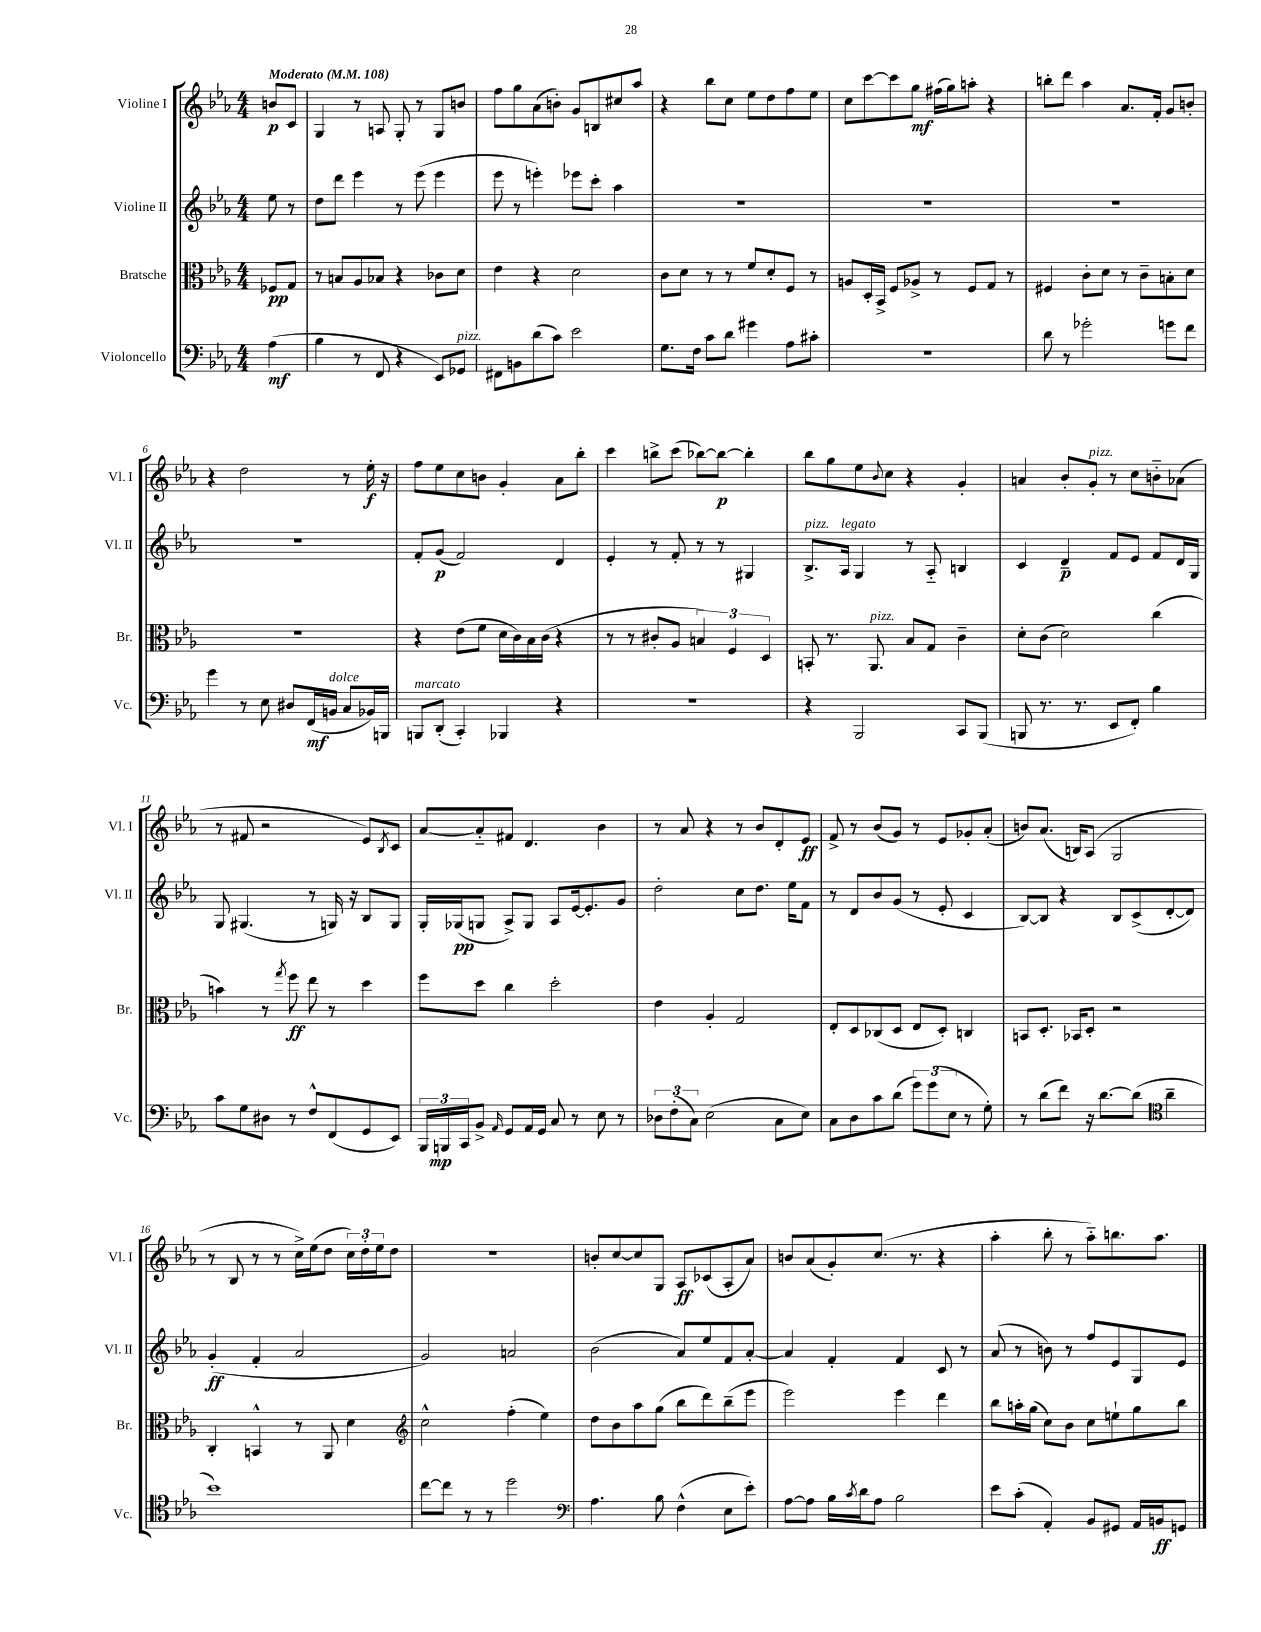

**kern	**kern	**kern	**kern
*staff4	*staff3	*staff2	*staff1
*clefF4	*clefC3	*clefG2	*clefG2
*k[b-e-a-]	*k[b-e-a-]	*k[b-e-a-]	*k[b-e-a-]
*M4/4	*M4/4	*M4/4	*M4/4
*MM108	*MM108	*MM108	*MM108
(4A-	8F-	8ee-	8b
.	8G	8r	8c
=	=	=	=
4B-	8r	8dd	4G
.	8B	8ddd	.
8r	8A-	4eee-	8r
8FF	8B-	.	8A
4r	4r	8r	8G'
.	.	(8eee-	8r
8EE-)	8c-	4eee-	8G
8GG-	8d	.	8b
=	=	=	=
8FF#	4e-	8eee-	8ff
8BB	.	8r	8gg
(8d	4r	4eee')	(8a-
8c)	.	.	8b')
2e-	2d	8eee-	8g
.	.	8ccc'	8B
.	.	4aa-	8cc#
.	.	.	8aa-
=	=	=	=
8.G	8c	1r	4r
.	8d	.	.
16F	.	.	.
8c	8r	.	8bb-
8d	8r	.	8cc
4g#	8f	.	8ee-
.	8d'	.	8dd
8A-	8F	.	8ff
8c#'	8r	.	8ee-
=	=	=	=
1r	8A	1r	8cc
.	16D'	.	[8ccc
.	16BB-^	.	.
.	8F	.	8ccc]
.	8A-^	.	8gg
.	8r	.	(16ff#
.	.	.	16gg)
.	8F	.	8aa'
.	8G	.	4r
.	8r	.	.
=	=	=	=
8d	4F#	1r	8bb'
8r	.	.	8ddd
2g-'	8c'	.	4aa-
.	8d	.	.
.	8r	.	8.a-
.	8c~	.	.
.	.	.	16f'
8g	8B'	.	8g
8f	8d	.	8b'
=	=	=	=
4g	1r	1r	4r
8r	.	.	2dd
8E-	.	.	.
8D#	.	.	.
(16FF	.	.	.
16BB	.	.	.
8C	.	.	8r
16BB-)	.	.	16ee-'
16BBB	.	.	16r
=	=	=	=
8BBB	4r	8f'	8ff
(8DD'	.	(8g	8ee-
4CC')	(8e-	2f)	8cc
.	8f	.	8b
4BBB-	16d	.	4g'
.	16c)	.	.
.	16B-	.	.
.	(16c	.	.
4r	4r	4d	8a-
.	.	.	8bb-'
=	=	=	=
1r	8r	4e-'	4ccc
.	8r	.	.
.	8c#'	8r	8bb^
.	8A-	8f'	(8ccc
.	6B)	8r	[8bb-)
.	.	8r	8bb-_
.	6F	.	.
.	.	4G#	4bb-']
.	6D	.	.
=	=	=	=
4r	8BB'	8.B-^	8bb-
.	8.r	.	8gg
.	.	16A-	.
2BBB-	.	4G	8ee-
.	8.AA-	.	.
.	.	.	8qqb-
.	.	.	8cc
.	8B-	8r	4r
.	8G	8A-'~	.
8CC	4c~	4B	4g'
(8BBB-	.	.	.
=	=	=	=
8BBB	8d'	4c	4a
8.r	(8c	.	.
.	2d)	4d~	8b-'
8.r	.	.	.
.	.	.	8g'
8EE-	.	8f	8r
8FF')	.	8e-	8cc
4B-	(4cc	8f	8b'~
.	.	16d	(8a-
.	.	16G	.
=	=	=	=
8c	4b)	8G	8r
8G	.	(4.G#	8f#
8D#	8r	.	2r
.	8qgg	.	.
8r	8ff	.	.
8F^^	8ee-	8r	.
(8FF	8r	16G)	.
.	.	16r	.
8GG	4dd	8B-	8e-)
.	.	.	8qB-
8EE-)	.	8G	8c
=	=	=	=
24BBB-	8ff	16G'	[8a-
24BBB	.	.	.
.	.	(16G-	.
24CC	.	.	.
8BB-^	8dd	8G	8a-'~]
16qqAA-	.	.	.
8GG	4cc	8A-^)	8f#
16AA-	.	8G	4.d
16GG	.	.	.
8C	2dd'	8A-	.
8r	.	[16e-	.
.	.	8.e-']	.
8E-	.	.	4b-
8r	.	8g	.
=	=	=	=
12D-	4e-	2dd'	8r
(12F'	.	.	.
.	.	.	8a-
12C)	.	.	.
(2E-	4A-'	.	4r
.	2G	8cc	8r
.	.	8.dd	8b-
8C	.	.	8d'
.	.	16ee-	.
8E-)	.	8f	8e-
=	=	=	=
8C	8E-'	8r	8f^
8D	8D	8d	8r
8c	(8C-	8b-	(8b-
(8d	8D	(8g	8g)
12g)	8E-	8r	8r
(12g	.	.	.
.	8D')	8e-'	8e-
12E-	.	.	.
8r	4C	4c	8g-'
8G')	.	.	(8a-'
=	=	=	=
8r	8BB	[8B-)	8b)
(8d	8.D'	8B-]	(8.a-
8f)	.	4r	.
.	16BB-	.	16B)
16r	8D'	.	(8A-
[8.d	.	.	.
.	2r	8B-	2G
(8d]	.	(8c^	.
*clefC4	*	*	*
4a-~	.	[8d'	.
.	.	8d])	.
=	=	=	=
1b-)	4C'	(4g'	8r
.	.	.	8B-
.	4BB^^	4f'	8r
.	.	.	8r
.	8r	2a-	16cc^)
.	.	.	(16ee-
.	8AA-	.	8dd
.	4d	.	24cc)
.	.	.	24dd'
.	.	.	24ee-
.	.	.	8dd
=	=	=	=
*	*clefG2	*	*
[8cc	2cc^^	2g)	1r
8cc]	.	.	.
8r	.	.	.
8r	.	.	.
2dd	(4ff'	2a	.
.	4ee-)	.	.
=	=	=	=
*clefF4	*	*	*
4.A-	8dd	(2b-	8b'
.	8b-	.	[8cc
.	8aa-	.	8cc]
8B-	(8gg	.	8G
(4F^^	8bb-	8a-)	8A-
.	8ddd)	8ee-	(8c-
8E-	(8bb-~	8f	8A-'
8e-')	8eee-	[8a-'	8a-)
=	=	=	=
[8A-	2eee-)	4a-]	8b
8A-]	.	.	(8a-
16B-	.	4f'	8g')
8qc	.	.	.
16d	.	.	.
8A-	.	.	(8.cc
2B-	4eee-	4f	.
.	.	.	8.r
.	4ddd	8c	4r
.	.	8r	.
=	=	=	=
8e-	8bb-	(8a-	4aa-'
(8c'	16aa'	8r	.
.	(16gg	.	.
4AA-')	8cc)	8b)	8bb-'
.	8b-	8r	8r
8BB-	8cc	8ff	8aa-'~)
8GG#	8ee`	8e-	8.bb
16AA-	8gg	8G	.
16BB	.	.	8.aa-
8GG	8bb-	8e-	.
==	==	==	==
*-	*-	*-	*-
